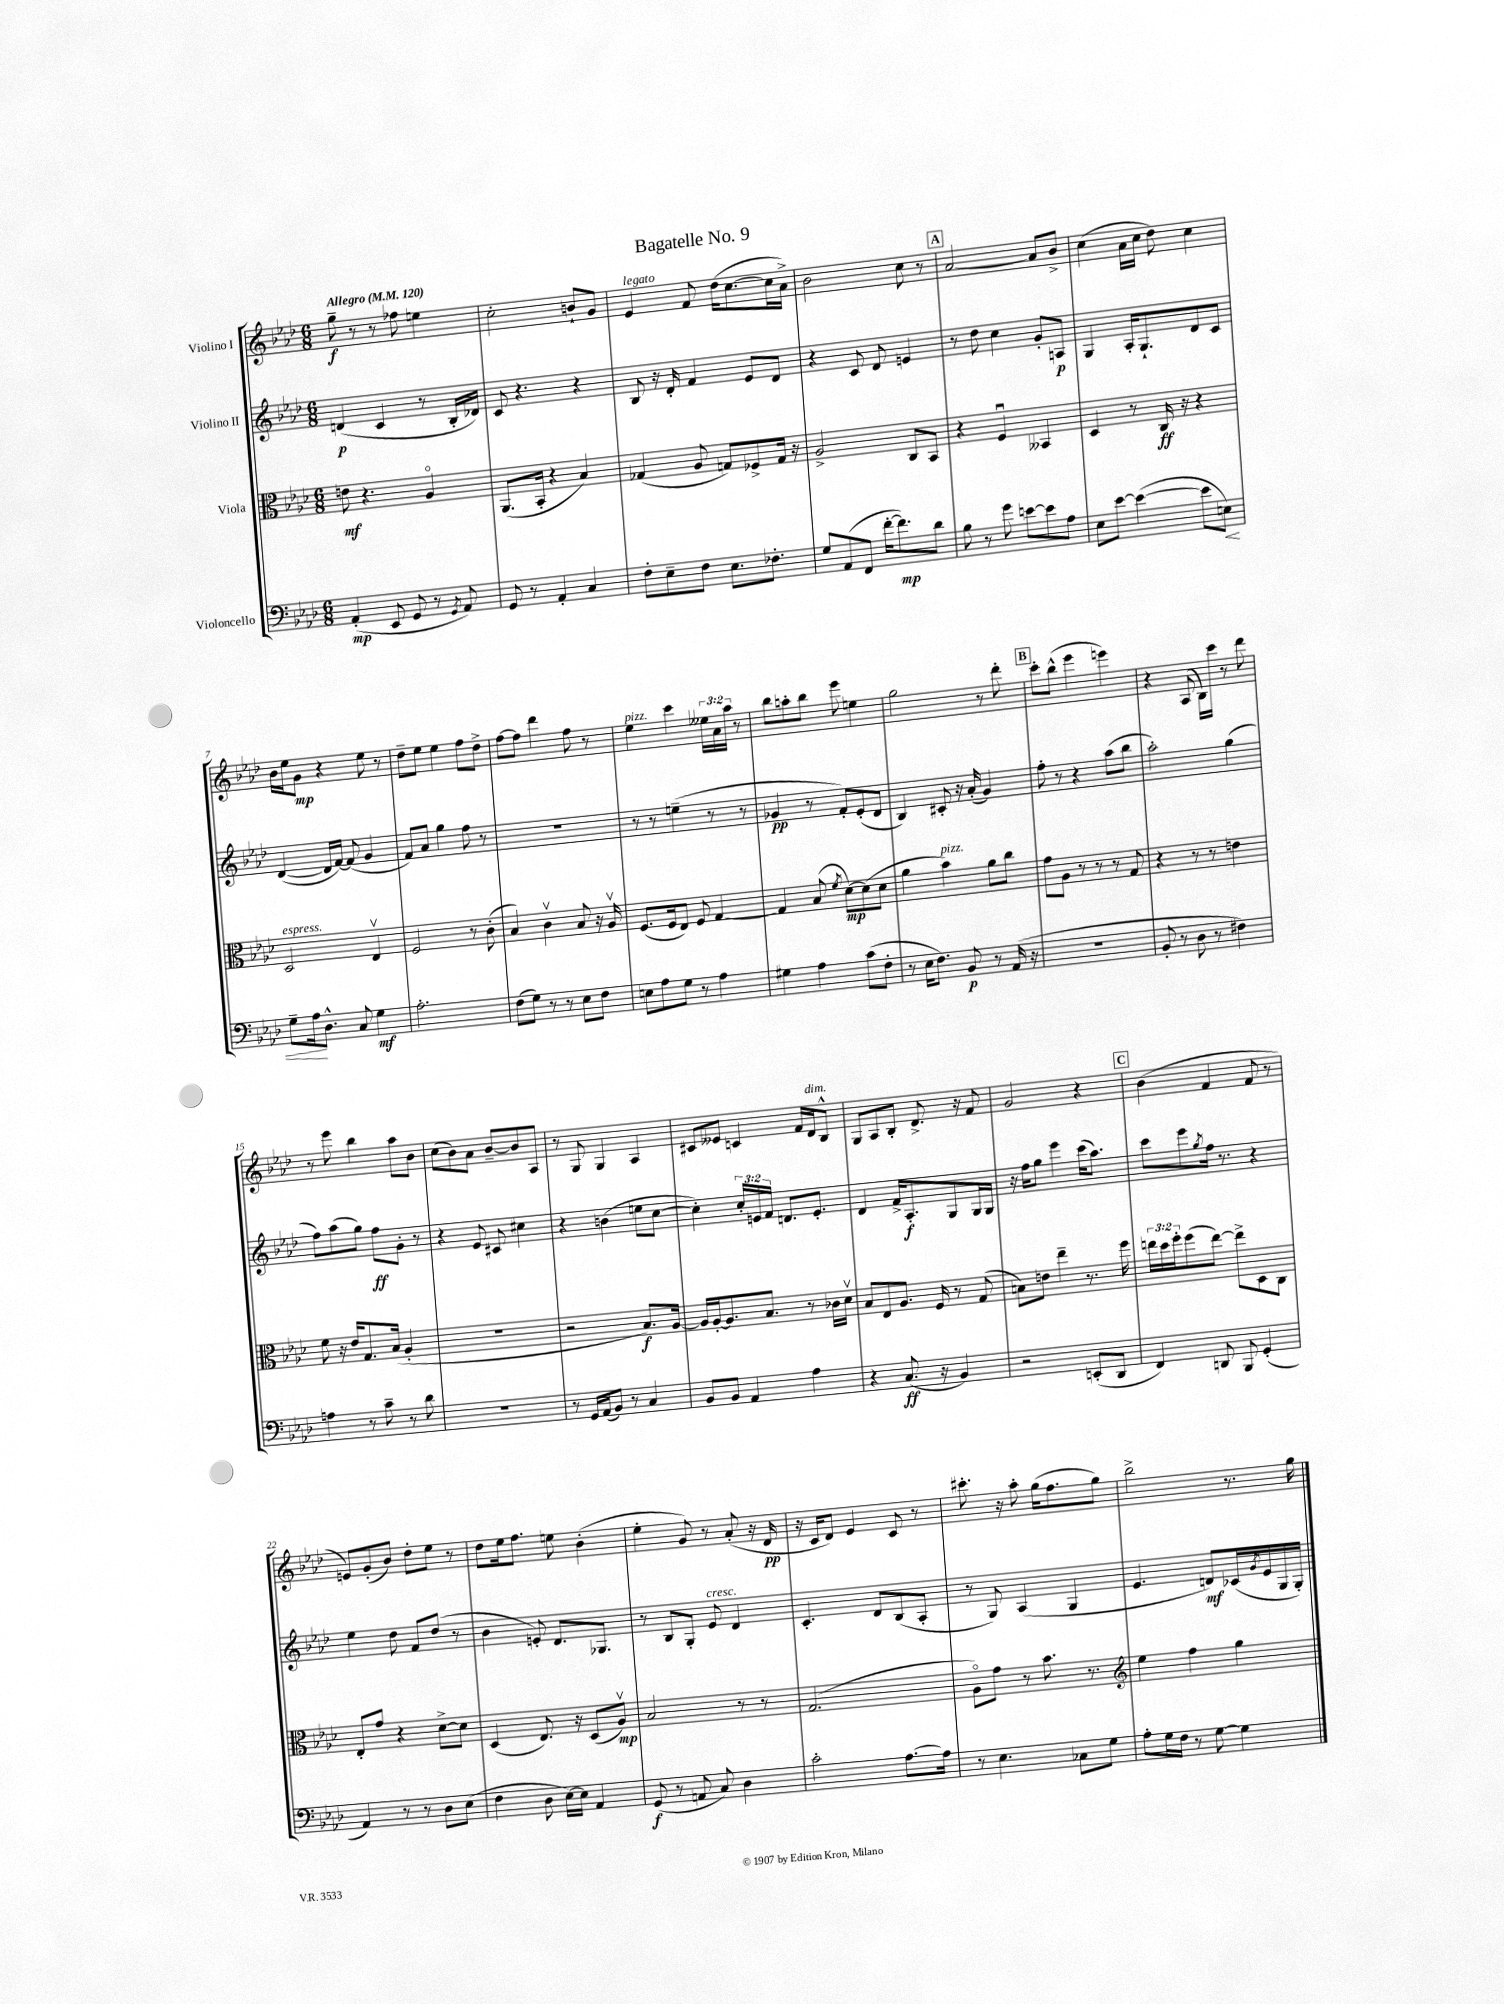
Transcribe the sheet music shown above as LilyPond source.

\header { title = "Bagatelle No. 9" }
<<
\new StaffGroup <<
\new Staff = "s0" \with { instrumentName = "Violino I" } {
    \clef treble \key aes \major \numericTimeSignature \time 6/8 \override Staff.TupletNumber.text = #tuplet-number::calc-fraction-text \tempo "Allegro" 4 = 120
    g''8--\f r8 r8 fes''8 e''4 |
    c''2-. b'8-! g'8 |
    ees'4^\markup { \italic "legato" } f'8 des''16( c''8.~ c''16 aes'16->) |
    bes'2 c''8 r8 |
    \mark \markup { \box "A" } aes'2~ aes'8 bes'8-> |
    c''4( aes'16 c''16 des''8) c''4 |
    bes'16 ees''16 g'8\mp r4 ees''8 r8 |
    des''8-- ees''8 ees''4 f''8 des''8-> |
    f''8~ f''8 des'''4 f''8 r8 |
    ees''4^\markup { \italic "pizz." } c'''4 \tuplet 3/2 { eeses''16 aes'16 aes''16 } r8 |
    bes''8 a''8-. bes''8 ees'''8 e''4 |
    g''2 r8 des'''8-. |
    \mark \markup { \box "B" } c'''8-. bes''8-^( ees'''4 e'''4) |
    r4 aes8( bes16) c'''16 r8 des'''8 |
    r8 ees'''8 bes''4 aes''8 bes'8 |
    c''8( bes'8) aes'8 bes'8~-- bes'8 aes8 |
    r8 g8 g4 aes4 |
    cis'8 eeses'8 c'4 f'16 des'16^\markup { \italic "dim." } bes8-^ |
    g8 aes8 bes8-. des'8.-> r16 f'8 |
    g'2 r4 |
    \mark \markup { \box "C" } bes'4( f'4 f'8 r8 |
    e'8) g'8-.( bes'8) des''8-. ees''8 r8 |
    des''8 ees''16 f''8. e''8 bes'4-.( |
    ees''4-. g'8) r8 aes'8-.( r16 des'16\pp |
    r16 c'16 des'8) ees'4 c'8 r8 |
    cis'''8.-. r16 aes''8-. g''16( f''8. g''8) |
    bes''2-> r8. g''16 \bar "|." |
}
\new Staff = "s1" \with { instrumentName = "Violino II" } {
    \clef treble \key aes \major \numericTimeSignature \time 6/8 \override Staff.TupletNumber.text = #tuplet-number::calc-fraction-text
    d'4\p( c'4 r8 bes16-. des'16) |
    c'8 r4. r4 |
    bes8 r16 des'16-. f'4 ees'8 des'8 |
    r4 c'8 des'8 e'4 |
    \mark \markup { \box "A" } r8 des''8 c''4 g'8-. a8\p |
    g4 aes16-. g8.-! des'8 c'8 |
    des'4~( des'16 f'16~) f'8( g'4 |
    f'8) aes'8 g''4 f''8 r8 |
    R2. |
    r8 r8 e''4--( r8 r8 |
    ges'4\pp r8 f'8-.) ees'8-.( des'8 |
    bes4) cis'8-. r16 aes'16-.( g'4) |
    \mark \markup { \box "B" } f''8-. r8 r4 aes''8( bes''8 |
    aes''2-.) g''4( |
    f''8) aes''8( g''8) f''8\ff g'8-. r8 |
    r4 ees'8 cis'8 cis''4 |
    r4 b'4( e''8 c''8~ |
    c''4-.) \tuplet 3/2 { c''16-. e'16 f'16 } d'8. e'8.-. |
    des'4 f'16-> aes8.-.\f g8 g16 g16 |
    r16 f''16 g''8 ees'''4 c'''16( aes''8.) |
    \mark \markup { \box "C" } c'''8 ees'''8 \acciaccatura { g''8 } f''16 r8. r4 |
    ees''4 des''8 f'8 des''8( r8 |
    bes'4 e'8-.) des'8. ges8. |
    r8 bes8 g8-. ees'8^\markup { \italic "cresc." } des'4 |
    c'4.-. des'8 bes8( aes8-. |
    r8 g8) aes4( g4 |
    ees'4. d'8\mf) ces'16( \acciaccatura { g'8 } ees'16 g16 g16-.) \bar "|." |
}
\new Staff = "s2" \with { instrumentName = "Viola" } {
    \clef alto \key aes \major \numericTimeSignature \time 6/8 \override Staff.TupletNumber.text = #tuplet-number::calc-fraction-text
    e'8\mf r4. aes4\flageolet |
    aes,8.( bes,16-. r4 bes4) |
    ges4( aes8 g8) fes8-> g16 r16 |
    aes2-> c8 bes,8 |
    \mark \markup { \box "A" } r4 f4\downbow beses,4 |
    des4 r8 c16\ff r16 r4 |
    des2^\markup { \italic "espress." } ees4\upbow |
    f2 r8 c'8-.( |
    bes4) c'4\upbow bes8 r16 aes16\upbow |
    f8.( f16 ees8) f8 g4~ |
    g4 bes8( \acciaccatura { f'8 } des'8~\mp) des'8( des'8 |
    aes'4 bes'4^\markup { \italic "pizz." }) aes'8 c''8 |
    \mark \markup { \box "B" } g'8 aes8 r8 r8 r8 g8 |
    r4 r8 r8 e'4 |
    f'8 r16 ees'16 g8. bes16( aes4-. |
    R2. |
    r2 bes8.\f) aes16~ |
    aes16 aes16~-. aes8. bes8. r8 ces'16 des'16\upbow |
    bes8 ees8 aes8. f16 r8 g8( |
    b8) e'8 ees''4-- r8. f''16 |
    \mark \markup { \box "C" } \tuplet 3/2 { e''16 des''16 f''16-. } f''8( e''8~) e''8-> des8 c8 |
    ees8-. g'8 r4 des'8~-> des'8 |
    des4( ees8.) r16 des8( aes8\upbow\mp) |
    bes2 r8 r8 |
    g2.( |
    aes8\flageolet) g'8 r8 bes'8. r8. |
    \clef treble ees''4 f''4 g''4 \bar "|." |
}
\new Staff = "s3" \with { instrumentName = "Violoncello" } {
    \clef bass \key aes \major \numericTimeSignature \time 6/8
    aes,4-.\mp( ees,8 g,8 r8 \acciaccatura { g,8 } aes,8) |
    g,8 r8 aes,4-. c4 |
    f8-. ees8-- f8 ees8. fes8.-. |
    g8 aes,8( f,8 f'16~-. f'8.\mp) des'8 |
    \mark \markup { \box "A" } bes8 r8 g'8 e'8~ e'8 aes8 |
    ees8 ees'8~ ees'4~( ees'8 e8\<) |
    g8-- aes16\! des8.-^ c8 g4\mf |
    aes2.-. |
    f8( g8) r8 r8 ees8 f8 |
    e8 aes8 g8 r8 aes4 |
    gis4 aes4 c'8( f8-. |
    r8 ees16 f8.) bes,8\p r8 aes,16( r16 |
    \mark \markup { \box "B" } R2. |
    bes,8-. r8 des8 r8 fis4) |
    a4 r8 c'8-- r8 des'8 |
    R2. |
    r8 g,16 aes,16( bes,8) r8 c4 |
    bes,8 bes,8 aes,4 aes4 |
    r4 c8.\ff( r16 bes,4) |
    r2 e,8-.( des,8 |
    \mark \markup { \box "C" } f,4) d,8 bes,,8 g,4-.( |
    aes,4) r8 r8 des8 ees8( |
    f4 des8 ees16~) ees16 aes,4 |
    g,8\f( r8 a,8 c8) des4 |
    c'2-. aes8.~ aes16 |
    r8 ees4. ces8 g8 |
    aes8-. g16 f16 r8 g8~ g4 \bar "|." |
}
>>
>>
